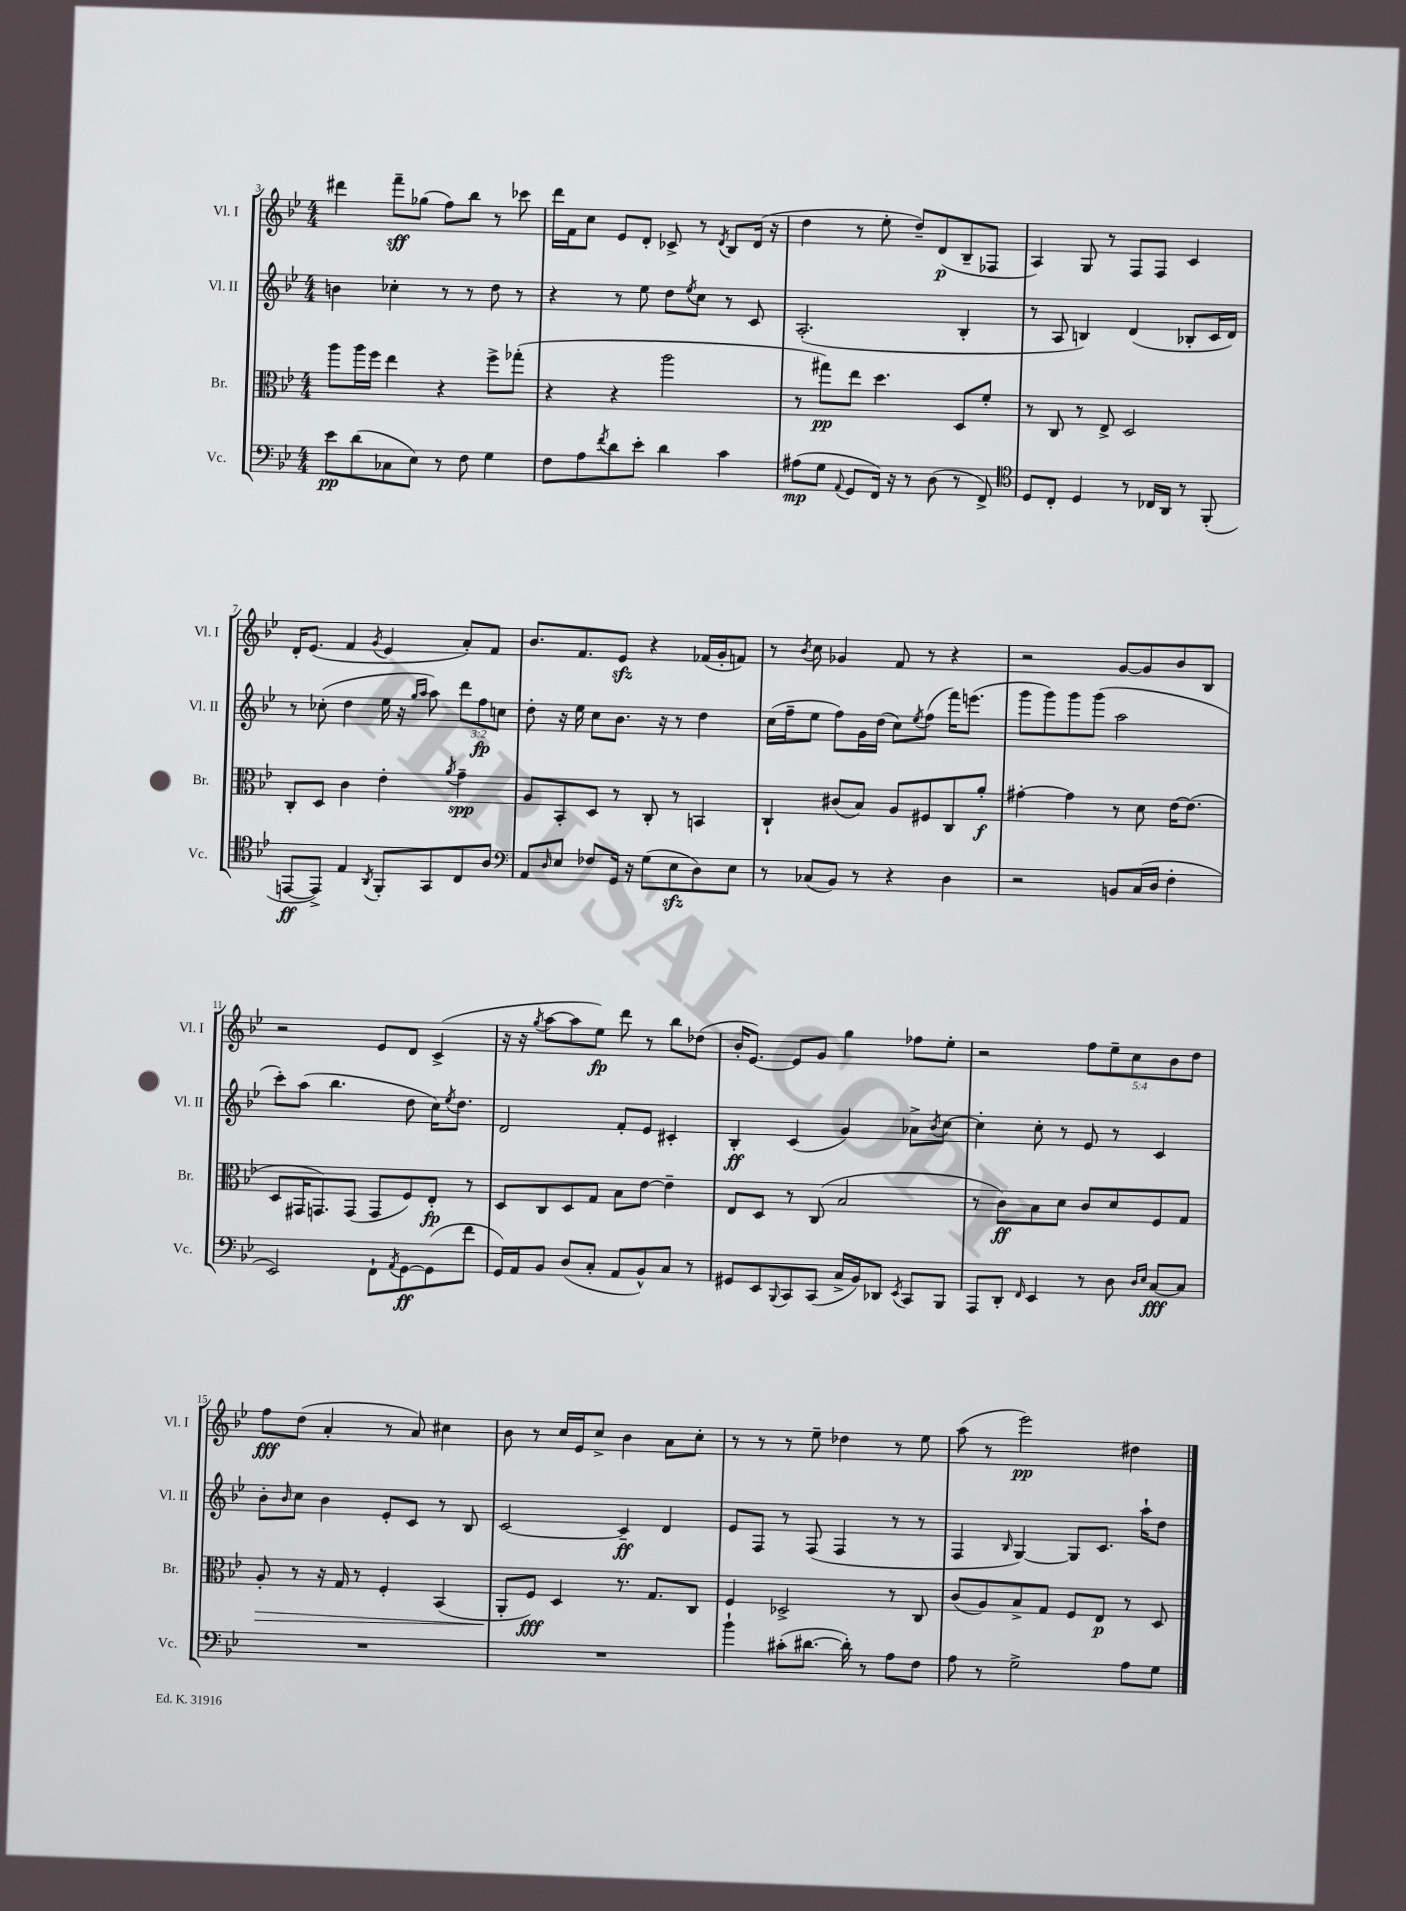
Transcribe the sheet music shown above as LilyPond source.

<<
\new StaffGroup <<
\new Staff = "s0" \with { instrumentName = "Vl. I" shortInstrumentName = "Vl. I" } {
    \clef treble \key bes \major \numericTimeSignature \time 4/4 \override Staff.TupletNumber.text = #tuplet-number::calc-fraction-text
    dis'''4 f'''8--\sff ges''8( f''8) bes''8 r8 ces'''8 |
    d'''16 f'16 c''8 ees'8 d'8-. ces'8-> r8 \acciaccatura { d'8 } bes8 d'16( r16 |
    d''4 r8 ees''8-. d''8--) d'8\p( bes8-- fes8 |
    a4) g8 r8 f8 f8 c'4 |
    d'16-. ees'8.( f'4 \acciaccatura { g'8 } ees'4 a'8-.) f'8 |
    bes'8. f'8. ees'8\sfz r4 fes'16( g'16-. f'8) |
    r8 \acciaccatura { bes'8 } c''8 ges'4 f'8 r8 r4 |
    r2 g'8~ g'8 bes'8 bes8 |
    r2 ees'8 d'8 c'4->( |
    r16 r16 \acciaccatura { g''8 } a''8~ a''8 ees''8\fp) d'''8 r8 bes''8 des''8( |
    bes'16-. ees'8.~) ees'8 g'8 g''4 fes''8 ees''8-. |
    r2 \tuplet 5/4 { f''8 ees''8-- c''8 bes'8 d''8 } |
    f''8\fff d''8( a'4-. r8 a'8) cis''4 |
    bes'8 r8 c''16 ees'16 c''8-> bes'4 a'8 c''8-. |
    r8 r8 r8 ees''8-- des''4 r8 ees''8 |
    a''8( r8 ees'''2\pp) dis''4 \bar "|." |
}
\new Staff = "s1" \with { instrumentName = "Vl. II" shortInstrumentName = "Vl. II" } {
    \clef treble \key bes \major \numericTimeSignature \time 4/4 \override Staff.TupletNumber.text = #tuplet-number::calc-fraction-text
    b'4 ces''4-. r8 r8 d''8 r8 |
    r4 r8 ees''8 d''8 \acciaccatura { ees''8 } c''8 r8 c'8 |
    a2.-.( bes4-. |
    r8 a8 b4) d'4( bes8-. c'16 d'16) |
    r8 ces''8-.( d''4 ees''16 r16 \grace { g''16 a''16 } a''8) \tuplet 3/2 { d'''8 f''8\fp c''8 } |
    d''8-. r16 ees''16 c''8 bes'8. r16 r8 d''4 |
    c''16( f''16-- ees''8 f''8) g'16 d''16( c''8) \acciaccatura { ees''8 } f''8( f'''16) e'''8.( |
    g'''8 g'''8) g'''8 g'''8( a''2 |
    c'''8-.) a''8( bes''4. d''8 c''16) \acciaccatura { ees''8 } d''8. |
    d'2 f'8-. ees'8 cis'4-. |
    bes4-.\ff c'4( g'4) aes'8-> \acciaccatura { bes'8 } c''8~ |
    c''4-. c''8-. r8 ees'8 r8 c'4 |
    bes'8-. \grace { bes'16 } c''8 bes'4 ees'8-. c'8 r8 bes8 |
    c'2~ c'4--\ff d'4 |
    ees'8 f8 r8 f8( f4 r8 r8 |
    f4 \grace { bes16 } g4~) g8 c'8. a''16-! d''8 \bar "|." |
}
\new Staff = "s2" \with { instrumentName = "Br." shortInstrumentName = "Br." } {
    \clef alto \key bes \major \numericTimeSignature \time 4/4
    a''8 a''16 f''16 ees''4 r4 f''8-> ges''8-.( |
    r4 r4 a''2 |
    r8 gis''8\pp) ees''8 d''4. d8 f'8-. |
    r8 c8 r8 ees8-> d2 |
    c8-. d8 c'4 ees'4-. \acciaccatura { a'8 } g'4--\spp |
    a8 bes,8-. d8 r8 c8-. r8 b,4 |
    c4-! cis'8( bes8) a8 fis8 c8 a'8-.\f |
    gis'4~-. gis'4 r8 d'8 ees'16~ ees'8.( |
    d8 gis,16 g,8.) g,8( g,8 f8) ees8-.\fp r8 |
    d8 c8 d8 g8 bes8 ees'8~ ees'4-- |
    ees8 d8 r8 c8( bes2 |
    r8 c'8\ff) bes8 d'8 c'8 d'8 f8 g8 |
    a8-.\> r8 r16 g16 r8 f4-. bes,4( |
    a,8-.\! f8\fff) d4 r8. g8. c8 |
    f4 des2-> r8 c8 |
    c'8( a8) bes8-> g8 f8 ees8\p r8 d8 \bar "|." |
}
\new Staff = "s3" \with { instrumentName = "Vc." shortInstrumentName = "Vc." } {
    \clef bass \key bes \major \numericTimeSignature \time 4/4
    ees'8\pp d'8( ces8 ees8) r8 f8 g4 |
    f8 a8 \acciaccatura { f'8 } d'8 ees'8-. d'4 c'4 |
    ais8\mp( g8 \appoggiatura { a,8 } g,8 f,16) r16 r8 d8( r8 f,8->) |
    \clef tenor d8 c8-. d4 r8 ces16 a,16 r8 f,8-.( |
    e,8~\ff e,8->) ees4 \acciaccatura { a,8 } f,8-. g,8 c8 a8 |
    \clef bass a,8 \grace { d16 } ees8 fes8 g,16 r16 g8( ees8\sfz d8) ees8 |
    r8 ces8( bes,8) r8 r4 d4 |
    r2 b,8 c16( d16 f4-. |
    ees,2) f,8-! \acciaccatura { a,8 } g,8~\ff g,8( f'8 |
    g,16) a,16 bes,8 d8( c8-. a,8 bes,8-^) c8 r8 |
    gis,8 ees,8 \appoggiatura { bes,,8 } c,8 c,8( c16-> bes,16) des,8 \acciaccatura { ees,8 } c,8 bes,,8 |
    a,,8 d,8-. \grace { f,16 } ees,4 r8 d8 \grace { d16 ees16 } c8~\fff c8 |
    R1 |
    R1 |
    bes'4-! cis'8-.( dis'8.~ dis'16-.) r8 a8 f8 |
    a8 r8 g2-> a8 g8 \bar "|." |
}
>>
>>
\layout { \context { \Score currentBarNumber = #3 } }
